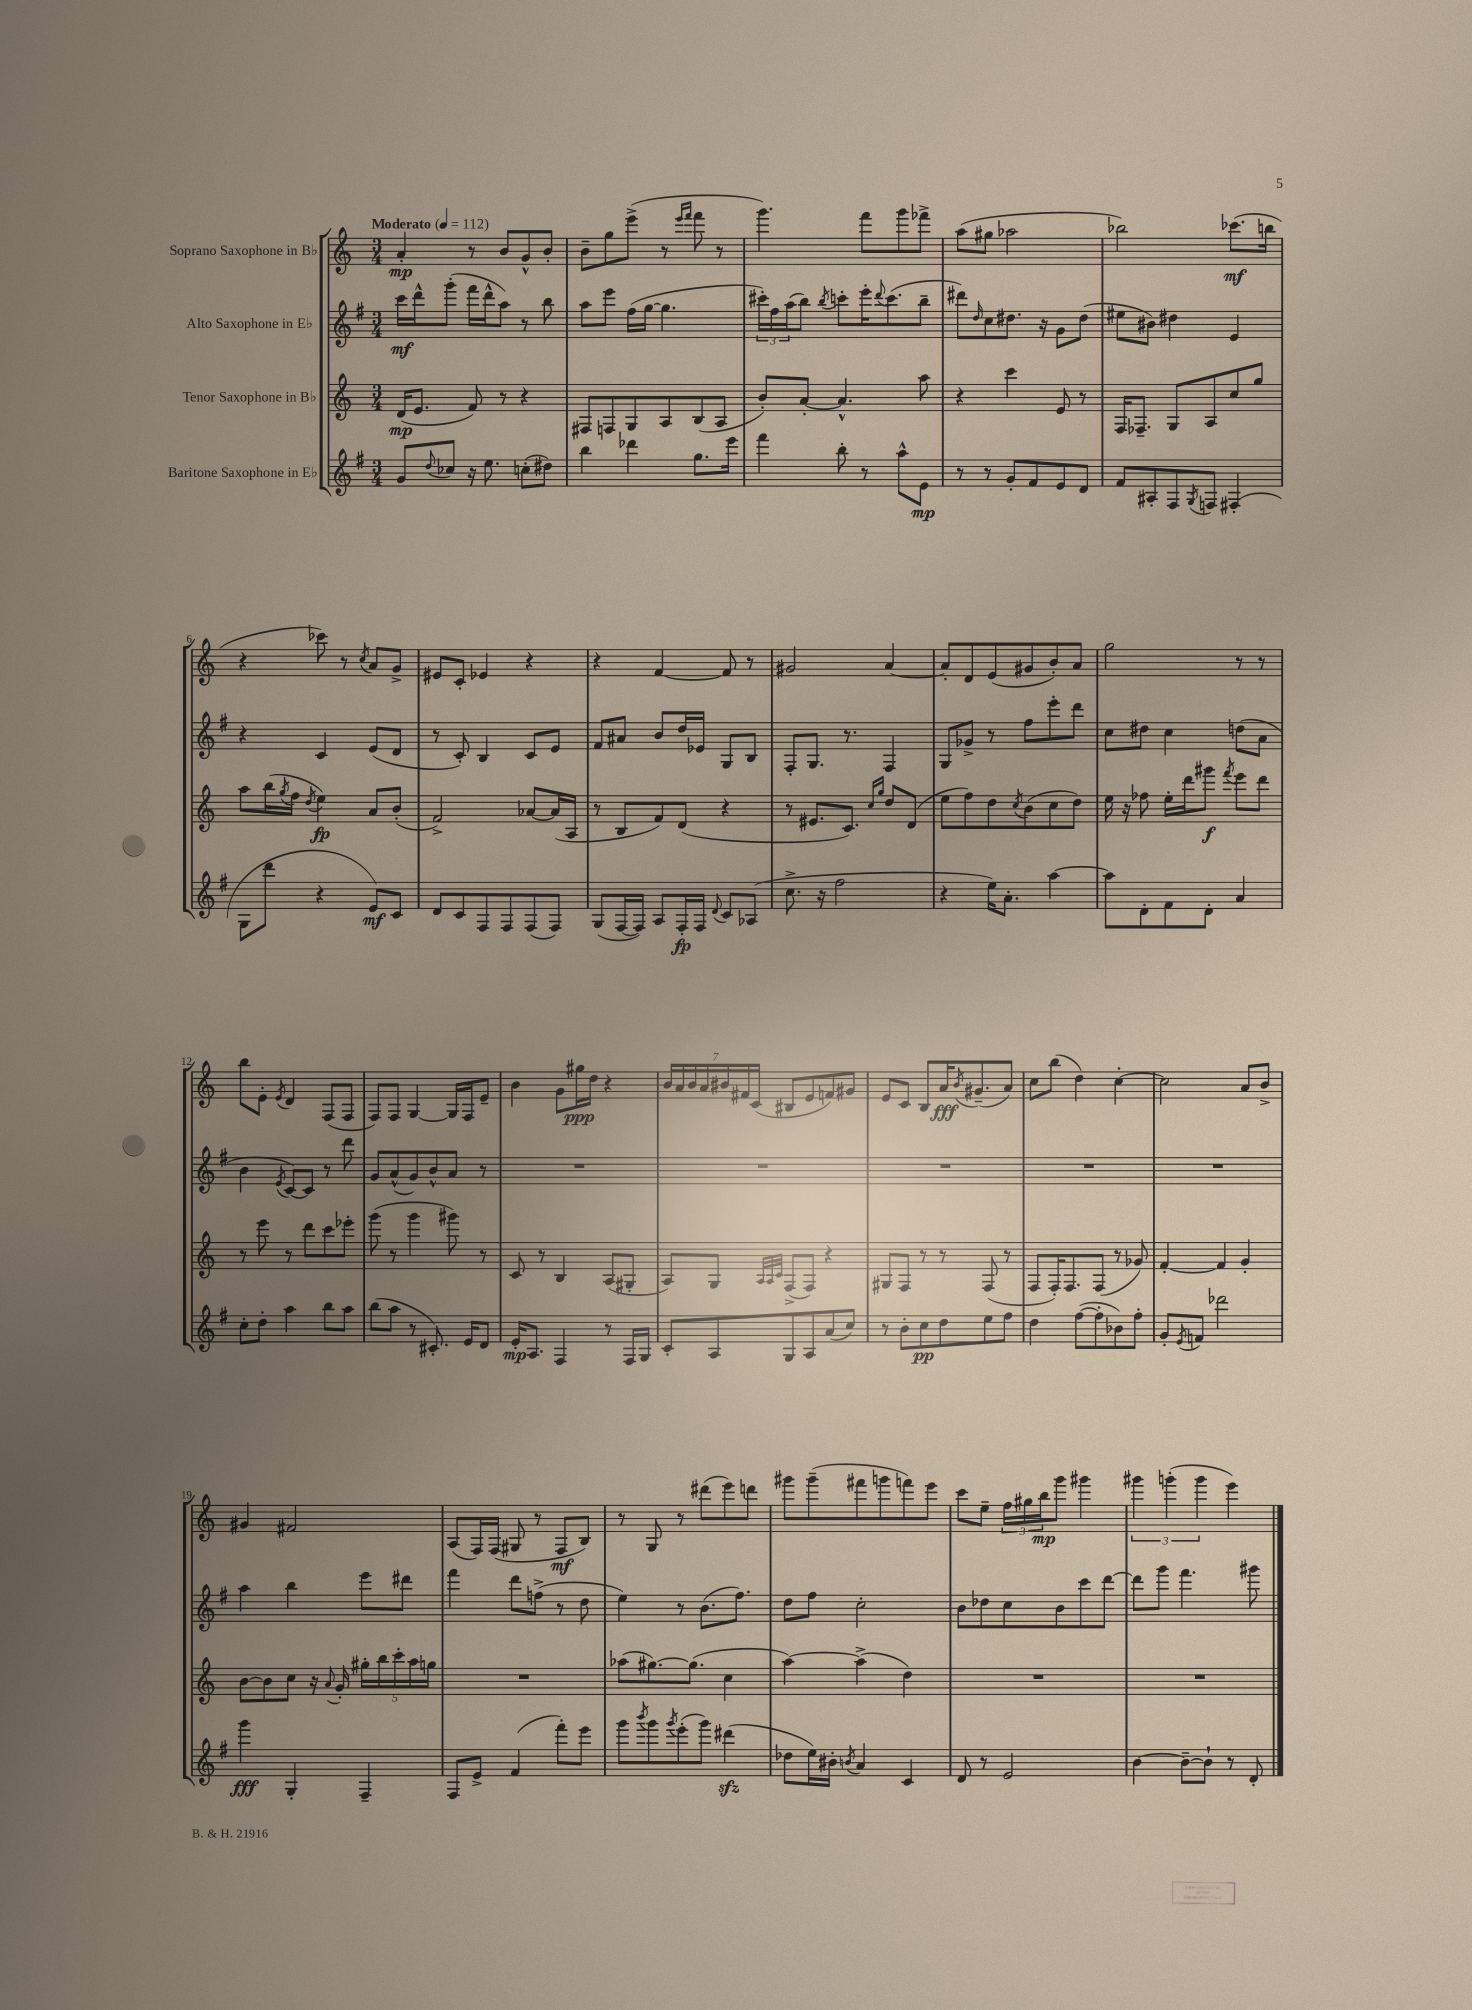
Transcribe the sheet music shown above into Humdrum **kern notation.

**kern	**dynam	**kern	**dynam	**kern	**dynam	**kern	**dynam
*part4	*part4	*part3	*part3	*part2	*part2	*part1	*part1
*staff4	*staff4	*staff3	*staff3	*staff2	*staff2	*staff1	*staff1
*I"Baritone Saxophone in E♭	*	*I"Tenor Saxophone in B♭	*	*I"Alto Saxophone in E♭	*	*I"Soprano Saxophone in B♭	*
*clefG2	*	*clefG2	*	*clefG2	*	*clefG2	*
*k[f#]	*	*k[]	*	*k[f#]	*	*k[]	*
*M3/4	*	*M3/4	*	*M3/4	*	*M3/4	*
*MM112	*	*MM112	*	*MM112	*	*MM112	*
=1	=1	=1	=1	=1	=1	=1	=1
!	!	!	!	!	!	!LO:TX:a:B:t=Moderato	!
8g/L	.	(16d/KL	mp	16ccc\LL	mf	4a'/	mp
.	.	8.e/J	.	16ddd^^\J	.	.	.
8qqdd/	.	.	.	.	.	.	.
8cc-X/J	.	.	.	(8ggg'\J	.	.	.
16r	.	8f/)	.	16fff#\LL	.	8r	.
8.ee\	.	.	.	16ddd^^\J	.	.	.
.	.	8r	.	8aa\J)	.	8b/L	.
(8ccn'\L	.	4r	.	8r	.	8g^^/	.
8dd#X\J)	.	.	.	8bb\	.	8b'/J	.
=2	=2	=2	=2	=2	=2	=2	=2
4bb\	.	8F#X/L	.	8aa\L	.	8b~\L	.
.	.	8Fn/	.	8eee\J	.	8gg\	.
4ddd-X\	.	8G/	.	(16ff#\LL	.	(8eee^\J	.
.	.	.	.	[16gg\JJ	.	.	.
.	.	8A/	.	4.gg\]	.	8r	.
.	.	.	.	.	.	16qqeee/LL	.
.	.	.	.	.	.	16qqfff/JJ	.
8.gg\L	.	(8B/	.	.	.	8fff\	.
.	.	8A/J	.	.	.	8r	.
16eee\Jk	.	.	.	.	.	.	.
=3	=3	=3	=3	=3	=3	=3	=3
4fff#\	.	8b'/L)	.	24ccc#X'\LL)	.	4.ggg\)	.
.	.	.	.	24ff#\	.	.	.
.	.	.	.	(24aa\J	.	.	.
.	.	[8a'/J	.	8bb\J)	.	.	.
.	.	.	.	8qbb/	.	.	.
8bb'\	.	4.a^^/]	.	8cccn'\L	.	.	.
8r	.	.	.	16eee'\K	.	8fff\L	.
.	.	.	.	8qqddd/	.	.	.
.	.	.	.	(8.ccc\	.	.	.
8aa^^\L	.	.	.	.	.	8ggg\	.
8e\J	mp	8aa\	.	8bb~\J	.	8fff-X^\J	.
=4	=4	=4	=4	=4	=4	=4	=4
8r	.	4r	.	8ddd#X\L)	.	(8aa\L	.
.	.	.	.	16qqdd/	.	.	.
8r	.	.	.	8cc\	.	8gg#X\J	.
8g'/L	.	4ccc\	.	8.dd#X\J	.	2aa-X\	.
8f#/	.	.	.	.	.	.	.
.	.	.	.	16r	.	.	.
8e/	.	8e/	.	8g\L	.	.	.
8d/J	.	8r	.	(8dd#\J	.	.	.
=5	=5	=5	=5	=5	=5	=5	=5
8f#/L	.	16F/KL	.	8ee#X\L	.	2bb-X\)	.
.	.	8.F-X~/J	.	.	.	.	.
8A#X'/	.	.	.	8b#X\J)	.	.	.
8F#/	.	8G/L	.	4dd#X\	.	.	.
8qG/	.	.	.	.	.	.	.
8Fn/J	.	8A/	.	.	.	.	.
(4F#X'/	.	8cc/	.	4e/	.	(8.ccc-X\L	mf
.	.	8gg/J	.	.	.	.	.
.	.	.	.	.	.	16bbn\Jk	.
!!LO:LB:g=z
=6	=6	=6	=6	=6	=6	=6	=6
8G\L	.	8aa\L	.	4r	.	4r	.
8ddd\J	.	(16bb\L	.	.	.	.	.
.	.	8qgg/	.	.	.	.	.
.	.	16ff\JJ	.	.	.	.	.
.	.	8qdd/	.	.	.	.	.
4r	.	4ee\)	fp	4c/	.	8ccc-X\)	.
.	.	.	.	.	.	8r	.
.	.	.	.	.	.	8qcc/	.
8e/L)	mf	8a/L	.	(8e/L	.	8a/L	.
8c/J	.	(8b'/J	.	8d/J	.	8g^/J	.
=7	=7	=7	=7	=7	=7	=7	=7
8d/L	.	2f^/)	.	8r	.	8e#X/L	.
8c/	.	.	.	8c'/)	.	8c'/J	.
8F#/	.	.	.	4B/	.	4e-X/	.
8F#/	.	.	.	.	.	.	.
(8F#/	.	[8a-X/L	.	8c/L	.	4r	.
8F#/J)	.	(16a-/L]	.	8e/J	.	.	.
.	.	16A/JJ	.	.	.	.	.
=8	=8	=8	=8	=8	=8	=8	=8
(8G/L	.	8r	.	8f#/L	.	4r	.
[16F#/L	.	8B/L	.	8a#X/J	.	.	.
16F#/JJ])	.	.	.	.	.	.	.
8A/L	.	8f/)	.	8b/L	.	[4f/	.
16F#'/L	fp	(8d/J	.	16dd/L	.	.	.
16F#/JJ	.	.	.	16e-X/JJ	.	.	.
8qqd/	.	.	.	.	.	.	.
8c/L	.	4r	.	8G/L	.	8f/]	.
(8A-X/J	.	.	.	8B/J	.	8r	.
=9	=9	=9	=9	=9	=9	=9	=9
8.cc^\	.	8r	.	8F#'/L	.	2g#X/	.
.	.	8.e#X/L	.	8.G/J	.	.	.
16r	.	.	.	.	.	.	.
2ff#\	.	.	.	.	.	.	.
.	.	8.c/J)	.	8.r	.	.	.
.	.	16qqcc/LL	.	.	.	.	.
.	.	16qqgg/JJ	.	.	.	.	.
.	.	8dd/L	.	4F#/	.	[4a/	.
.	.	(8d/J	.	.	.	.	.
=10	=10	=10	=10	=10	=10	=10	=10
4r	.	8ee\L	.	8G/L	.	8a'/L]	.
.	.	8ff\)	.	8g-X^/J	.	8d/	.
16ee\KL)	.	8dd\	.	8r	.	(8e/	.
8.a'\J	.	.	.	.	.	.	.
.	.	8qcc/	.	.	.	.	.
.	.	(8b\	.	8ff#\L	.	8g#X/	.
[4aa\	.	8cc\	.	8eee'\	.	8b'/)	.
.	.	8dd\J)	.	8ddd\J	.	8a/J	.
=11	=11	=11	=11	=11	=11	=11	=11
8aa\L]	.	16ee\	.	8cc\L	.	2gg\	.
.	.	16r	.	.	.	.	.
8d'\	.	8ff-X\	.	8dd#X\J	.	.	.
8f#\	.	16ee'\LL	.	4cc\	.	.	.
.	.	16ddd\J	.	.	.	.	.
8d'\J	.	8ggg#X\J	f	.	.	.	.
.	.	8qfff/	.	.	.	.	.
4a/	.	8eee\L	.	(8ddn\L	.	8r	.
.	.	8ddd\J	.	8a\J	.	8r	.
!!LO:LB:g=z
=12	=12	=12	=12	=12	=12	=12	=12
8cc'\L	.	8r	.	4b\	.	8bb\L	.
8dd'\J	.	8eee\	.	.	.	8e'\J	.
.	.	.	.	8qe/	.	8qe/	.
4aa\	.	8r	.	[8c/L)	.	4d/	.
.	.	8ddd\L	.	8c/J]	.	.	.
8bb\L	.	8ccc\	.	8r	.	(8F/L	.
8aa\J	.	8eee-X'\J	.	8ddd\	.	8F/J	.
=13	=13	=13	=13	=13	=13	=13	=13
(8bb\L	.	(8ggg\	.	8g/L	.	8F/L)	.
8aa\J	.	8r	.	(8a^^/	.	8F/J	.
8r	.	4ggg\	.	8g/)	.	[4G/	.
8.c#X'/)	.	.	.	8b^^/	.	.	.
.	.	8ggg#X\)	.	8a/J	.	16G/LL]	.
16e/KL	.	.	.	.	.	16F/J	.
8d/J	.	8r	.	8r	.	8e~/J	.
=14	=14	=14	=14	=14	=14	=14	=14
16e'/KL	mp	8c/	.	2.r	.	4b\	.
8.A/J	.	.	.	.	.	.	.
.	.	8r	.	.	.	.	.
4F#/	.	4B/	.	.	.	8g\L	.
.	.	.	.	.	.	16gg#X\L	ppp
.	.	.	.	.	.	16dd\JJ	.
8r	.	(8A/L	.	.	.	4r	.
16F#/LL	.	8G#X'/J	.	.	.	.	.
16G/JJ	.	.	.	.	.	.	.
=15	=15	=15	=15	=15	=15	=15	=15
8c'/L	.	8A/L)	.	2.r	.	28b/LL	.
.	.	.	.	.	.	28a/	.
.	.	.	.	.	.	28b/	.
.	.	.	.	.	.	28a/	.
8A/	.	8G/J	.	.	.	.	.
.	.	.	.	.	.	28b#X/	.
.	.	.	.	.	.	28f#X/	.
.	.	.	.	.	.	(28c/JJ	.
.	.	32qqA/LLL	.	.	.	.	.
.	.	32qqA/	.	.	.	.	.
.	.	32qqc/JJJ	.	.	.	.	.
8G/	.	(8F^/L	.	.	.	8B#X/L	.
8A/	.	8F/J)	.	.	.	8e/	.
(8a/	.	4r	.	.	.	8fn/)	.
8cc/J)	.	.	.	.	.	8g#X/J	.
=16	=16	=16	=16	=16	=16	=16	=16
8r	.	8G#X/L	.	2.r	.	8e/L	.
8b'\L	.	8F/J	.	.	.	8c/J	.
8cc\	pp	8r	.	.	.	8B/L	.
8dd\	.	8r	.	.	.	16a/K	fff
.	.	.	.	.	.	8qb/	.
.	.	.	.	.	.	(8.g#X~/	.
8ee\	.	(8F/	.	.	.	.	.
8ff#\J	.	8r	.	.	.	8a/J)	.
=17	=17	=17	=17	=17	=17	=17	=17
4dd\	.	8F/L	.	2.r	.	8cc\L	.
.	.	16F'/K)	.	.	.	(8bb\J	.
.	.	8.F/	.	.	.	.	.
([8ff#\L	.	.	.	.	.	4dd\)	.
8ff#'\]	.	(8F/J	.	.	.	.	.
8b-X\)	.	8r	.	.	.	[4cc'\	.
8ff#'\J	.	8g-X/)	.	.	.	.	.
=18	=18	=18	=18	=18	=18	=18	=18
8g'/L	.	[4f'/	.	2.r	.	2cc\]	.
8qe/	.	.	.	.	.	.	.
8fn/J	.	.	.	.	.	.	.
2ddd-X\	.	4f/]	.	.	.	.	.
.	.	4g'/	.	.	.	8a/L	.
.	.	.	.	.	.	8b^/J	.
!!LO:LB:g=z
=19	=19	=19	=19	=19	=19	=19	=19
4ggg\	fff	[8b\L	.	4aa\	.	4g#X/	.
.	.	8b\]	.	.	.	.	.
4G'/	.	8cc\J	.	4bb\	.	2f#X/	.
.	.	16r	.	.	.	.	.
.	.	8qqa/	.	.	.	.	.
.	.	16g'/	.	.	.	.	.
4F#~/	.	20gg#X'\LL	.	8eee\L	.	.	.
.	.	20bb\	.	.	.	.	.
.	.	20ccc'\	.	.	.	.	.
.	.	.	.	8ddd#X\J	.	.	.
.	.	20aa\	.	.	.	.	.
.	.	20ggn\JJ	.	.	.	.	.
=20	=20	=20	=20	=20	=20	=20	=20
8F#/L	.	2.r	.	4fff#\	.	(8A/L	.
8e^/J	.	.	.	.	.	16F/L)	.
.	.	.	.	.	.	(16F/JJ	.
(4f#/	.	.	.	8ddd\L	.	8G#X/	.
.	.	.	.	(8ffn^\J	.	8r	.
8fff#'\L)	.	.	.	8r	.	8F/L	mf
8eee\J	.	.	.	8dd\	.	8B/J)	.
=21	=21	=21	=21	=21	=21	=21	=21
8ggg\L	.	(8aa-X\L	.	4ee\)	.	8r	.
8qbbb/	.	.	.	.	.	.	.
8ggg\	.	[8.gg#X\)	.	.	.	8G/	.
8qggg/	.	.	.	.	.	.	.
(8eee'\	.	.	.	8r	.	8r	.
.	.	(8.gg#\J]	.	.	.	.	.
8ggg\J)	.	.	.	(8.b\L	.	(8ddd#X\L	.
(4ddd#Xzz\	.	4cc\	.	.	.	8eee\)	.
.	.	.	.	8.ff#\J)	.	.	.
.	.	.	.	.	.	8dddn\J	.
=22	=22	=22	=22	=22	=22	=22	=22
8dd-X\L	.	[4aa\)	.	8dd\L	.	8ggg#X\L	.
16ee\L)	.	.	.	8ff#\J	.	(8ggg#~\	.
16b#X'\JJ	.	.	.	.	.	.	.
8qbn/	.	.	.	.	.	.	.
4a/	.	(4aa^\]	.	2cc'\	.	8fff#X\	.
.	.	.	.	.	.	8gggn\	.
4c/	.	4dd\)	.	.	.	8fffn\)	.
.	.	.	.	.	.	8eee\J	.
=23	=23	=23	=23	=23	=23	=23	=23
8d/	.	2.r	.	8b\L	.	8ccc\L	.
8r	.	.	.	8dd-X\	.	8ee~\J	.
2e/	.	.	.	8cc\	.	24ff\LL	.
.	.	.	.	.	.	24gg#X\	.
.	.	.	.	.	.	24bb\J	mp
.	.	.	.	8b\	.	8ggg\J	.
.	.	.	.	8ccc\	.	4ggg#X\	.
.	.	.	.	[8ddd\J	.	.	.
=24	=24	=24	=24	=24	=24	=24	=24
[4b\	.	2.r	.	8ddd\L]	.	6ggg#X\	.
.	.	.	.	8ggg\J	.	.	.
.	.	.	.	.	.	(6gggn'\	.
8b~\L_	.	.	.	4.fff#\	.	.	.
.	.	.	.	.	.	6ggg\	.
8b`\J]	.	.	.	.	.	.	.
8r	.	.	.	.	.	4eee\)	.
8d'/	.	.	.	8ggg#X\	.	.	.
==	==	==	==	==	==	==	==
*-	*-	*-	*-	*-	*-	*-	*-
